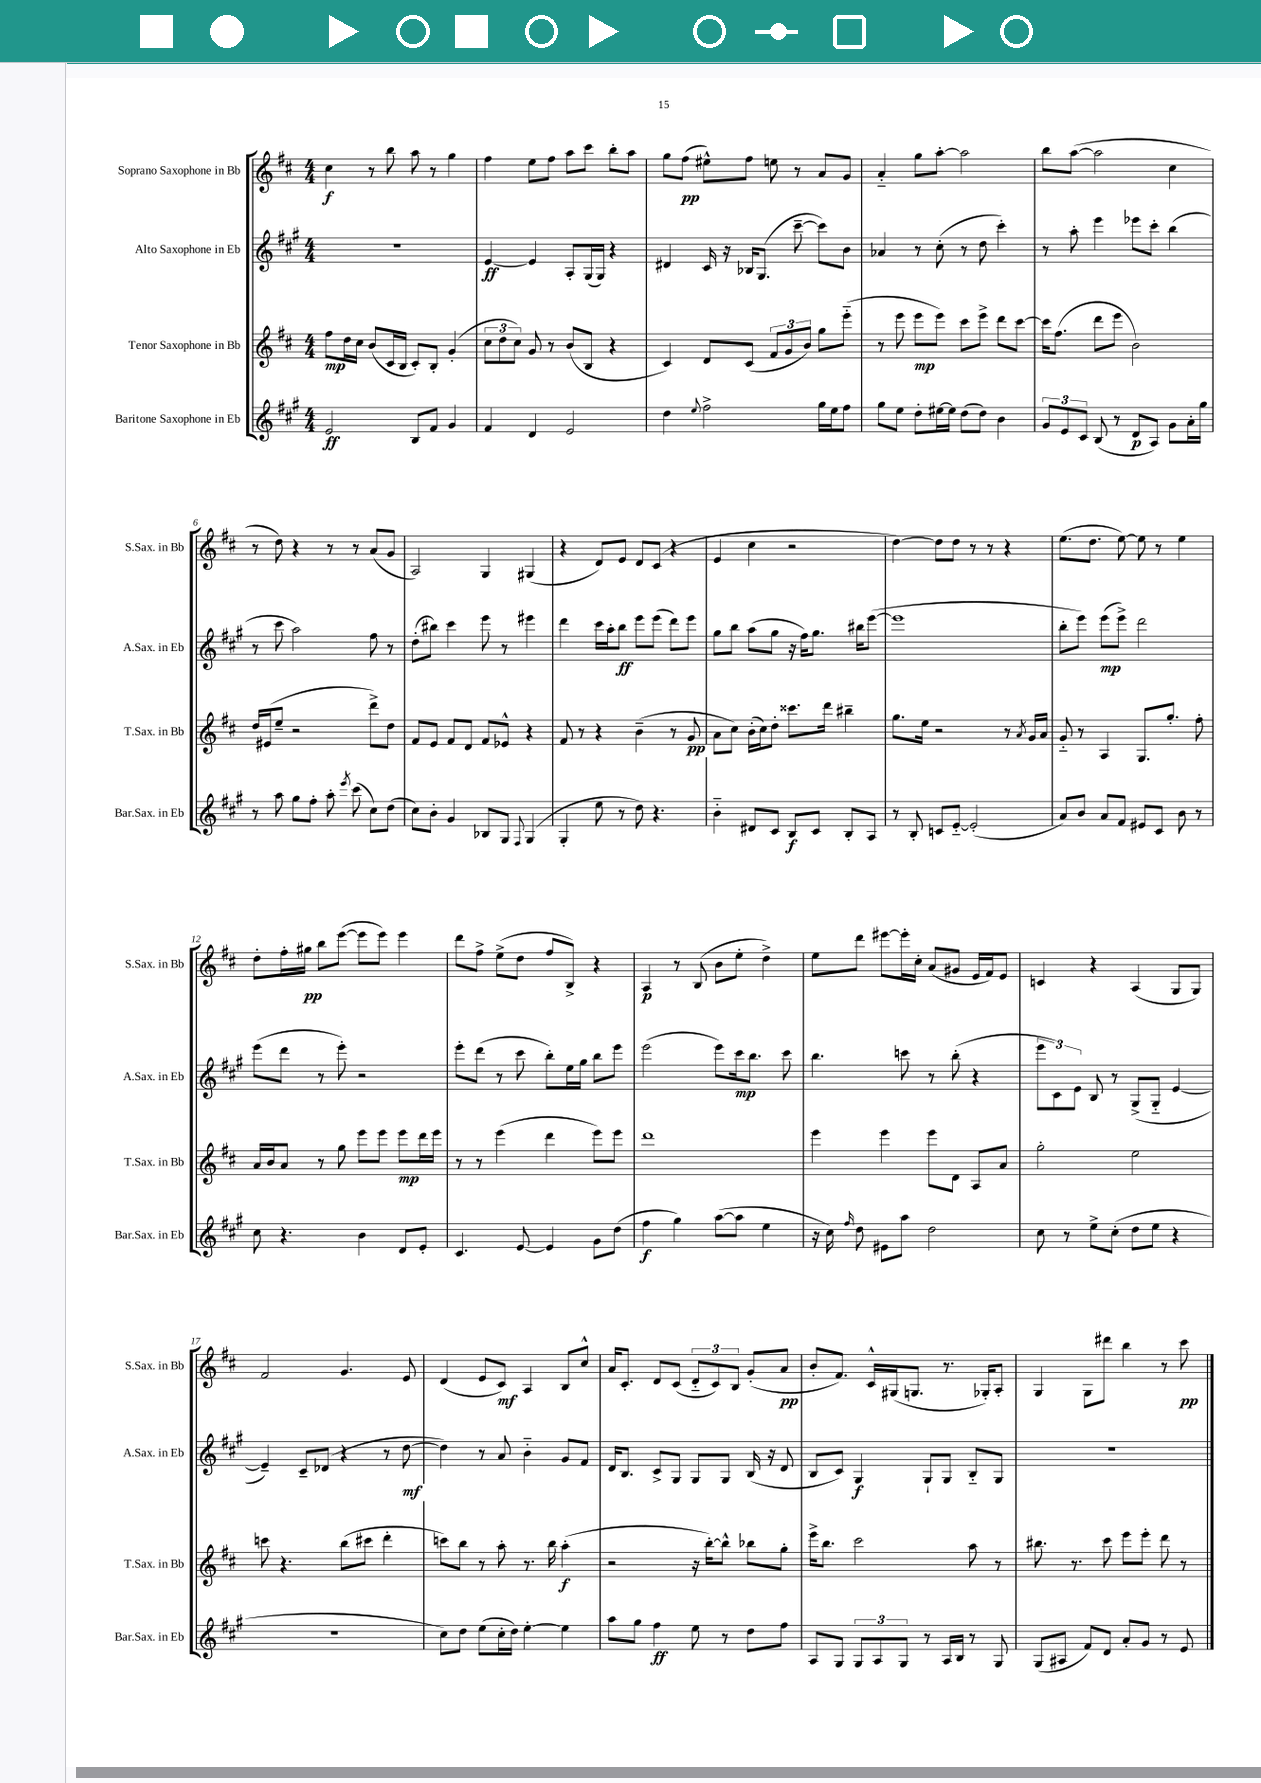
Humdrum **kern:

**kern	**kern	**kern	**kern
*staff4	*staff3	*staff2	*staff1
*clefG2	*clefG2	*clefG2	*clefG2
*k[f#c#g#]	*k[f#c#]	*k[f#c#g#]	*k[f#c#]
*M4/4	*M4/4	*M4/4	*M4/4
2e	8ff#	1r	4cc#
.	16dd	.	.
.	16cc#	.	.
.	(8b	.	8r
.	16c#	.	8bb
.	16B	.	.
8B	8c#')	.	8aa
8f#	8B'	.	8r
4g#	(4g'	.	4gg
=	=	=	=
4f#	12cc#	[4e	4ff#
.	12dd	.	.
.	12cc#)	.	.
4d	8g	4e]	8ee
.	8r	.	8ff#
2e	(8b	8A'	8aa
.	8B	(16G#	8ccc#
.	.	16G#)	.
.	4r	4r	8bb'
.	.	.	8aa
=	=	=	=
4dd	4c#)	4d#	8gg
.	.	.	(8ff#
8qqee	.	.	.
2ff#^	8d	16c#	8ee#^^)
.	.	16r	.
.	(8c#	16B-	8ff#
.	.	(8.G#	.
.	12f#	.	8ee
.	12g	.	.
.	.	[8ccc#~	8r
.	12b)	.	.
16gg#	8gg	8ccc#])	8a
16ee	.	.	.
8ff#	(8eee'~	8b	8g
=	=	=	=
8gg#	8r	4a-	4a'~
8ee	8eee	.	.
8dd'	8eee	8r	8gg
[16ee#	8eee)	(8cc#'	[8aa'
16ee#]	.	.	.
(8dd	8ccc#	8r	2aa]
8dd)	8eee^	8dd	.
4b	8ddd	4ccc#')	.
.	[8ccc#	.	.
=	=	=	=
12g#	16ccc#]	8r	8bb
.	(8.ff#	.	.
12e	.	.	.
.	.	8aa'	([8aa
12c#	.	.	.
(8B	8ddd	4eee	2aa]
8r	8eee	.	.
8d	2b)	8eee-	.
8A)	.	8ccc#'	.
8g#	.	(4bb	4cc#
16a'	.	.	.
16gg#	.	.	.
=	=	=	=
8r	16dd	8r	8r
.	(16e#	.	.
8aa	8ee~	8ccc#	8dd)
8gg#	2r	2aa)	4r
8ff#'	.	.	.
8aa'	.	.	8r
8qeee	.	.	.
(8ccc#	.	.	8r
8cc#)	8ddd^)	8ff#	(8a
(8dd	8dd	8r	8g
=	=	=	=
8cc#)	8f#	(8dd'	2A)
8b'	8e	8bb#)	.
4g#	8f#	4ccc#	.
.	8d	.	.
8B-	8f#	8eee	4G
8G#	8e-^^	8r	.
8qqF#	.	.	.
(4G#	4r	4eee#	(4G#
=	=	=	=
4G#'	8f#	4ddd	4r
.	8r	.	.
8ee	4r	16ccc#	8d)
.	.	16aa'	.
8r	.	8bb	8e
8dd)	(4b~	8eee	8d
4.r	.	(8eee	(8c#
.	8r	8ddd)	4r
.	8g	8eee	.
=	=	=	=
4b'~	8a	8gg#	4e
.	8cc#)	8bb	.
8d#	(16b'	(8aa	4cc#
.	16cc#)	.	.
8c#	8dd'	8gg#	.
8B	8.ccc##	16r	2r
.	.	16ff#)	.
8c#	.	8.gg#	.
.	16ddd	.	.
8B'	4bb#~	.	.
.	.	16bb#	.
8A	.	([8eee	.
=	=	=	=
8r	8.gg	1eee]	[4dd)
8B'	.	.	.
.	16ee	.	.
8c	2r	.	8dd]
[8e'~	.	.	8dd
(2e']	.	.	8r
.	.	.	8r
.	8r	.	4r
.	8qa	.	.
.	16g	.	.
.	16a	.	.
=	=	=	=
8a)	8g'~	8bb'	(8.ee
8b	8r	8eee)	.
.	.	.	8.dd
8a	4A	(8eee	.
8f#	.	8eee^)	[8ee)
8e#	8.G	2ddd	8ee]
8c#	.	.	8r
.	8.gg'	.	.
8b	.	.	4ee
8r	8ff#'	.	.
=	=	=	=
8cc#	16a	(8eee	8dd'
.	16b	.	.
4.r	8a	8ddd	16ff#'
.	.	.	16gg#
.	8r	8r	8bb
.	8gg	8eee')	([8eee
4b	8eee	2r	8eee]
.	8eee	.	8eee)
8d	8eee	.	4eee
8e'	16ddd	.	.
.	16eee	.	.
=	=	=	=
4.c#	8r	8eee'	8ddd
.	8r	(8ddd	8ff#^
.	(4eee	8r	(8ee^
[8e	.	8ccc#	8dd
4e]	4ddd	8bb')	8ff#
.	.	16ee	8B^)
.	.	16gg#	.
8g#	8eee)	8bb	4r
(8dd	8eee	8eee	.
=	=	=	=
4ff#	1ddd	(2eee	4A
4gg#)	.	.	8r
.	.	.	(8B
([8aa	.	8eee)	8b
8aa]	.	16ccc#	8ee'
.	.	8.bb	.
4ee	.	.	4dd^)
.	.	8ccc#	.
=	=	=	=
16r	4eee	4.bb	8ee
16cc#)	.	.	.
16qqff#	.	.	.
8dd	.	.	8ddd
8e#	4eee	.	[8eee#
8aa	.	8ccc	16eee#']
.	.	.	16cc#'
2dd	8eee	8r	(8a
.	8d	(8bb'	8g#
.	8A	4r	16e
.	.	.	16f#)
.	8a	.	8e
=	=	=	=
8cc#	2gg'	12eee	4c
.	.	12c#)	.
8r	.	.	.
.	.	12e	.
8ee^	.	8B	4r
(8cc#'	.	8r	.
8dd	2ee	(8G#^	(4A
8ee	.	8G#'~	.
4r	.	[4e	8G
.	.	.	8G)
=	=	=	=
1r	8ccc	4e~])	2f#
.	4.r	.	.
.	.	8c#~	.
.	.	(8d-	.
.	(8bb	4r	4.g
.	8ccc#	.	.
.	4ddd'	8r	.
.	.	[8dd	8e
=	=	=	=
8cc#)	8ccc)	4dd])	(4d
8dd	8bb	.	.
(8ee	8r	8r	8e
16cc#'	8aa'	8a	8c#)
16dd)	.	.	.
[4ee'	8.r	4b'~	4A
.	16bb	.	.
4ee]	(4aa'	8g#	8B
.	.	8f#	8cc#^^
=	=	=	=
8aa	2r	16d	16a
.	.	8.B	8.c#'
8gg#	.	.	.
4ff#	.	8c#^	8d
.	.	8G#	(8c#
8ee	16r	8G#	12d'~
.	[16bb')	.	.
.	.	.	12c#)
8r	8bb^^]	8G#	.
.	.	.	12B
8dd	8bb-	(16B	(8g'
.	.	16r	.
8ff#	8gg'	8d	8a
=	=	=	=
8A	16eee^	8B	8b'
.	8.bb	.	.
8G#	.	8c#)	8.f#)
12G#	2ccc#	4G#	.
.	.	.	16c#^^
12A	.	.	.
.	.	.	(16G#
12G#	.	.	.
.	.	.	8.G
8r	.	8G#`	.
16A	.	8G#	8.r
16B	.	.	.
8r	8aa	8B'~	.
.	.	.	16G-')
8G#	8r	8G#	8A'
=	=	=	=
(8G#	8.bb#	1r	4G
8A#	.	.	.
.	8.r	.	.
8f#)	.	.	8G
8d	8ccc#	.	8ddd#
8a'	8eee	.	4bb
8g#	8eee'	.	.
8r	8ddd	.	8r
8e	8r	.	8ccc#
==	==	==	==
*-	*-	*-	*-
